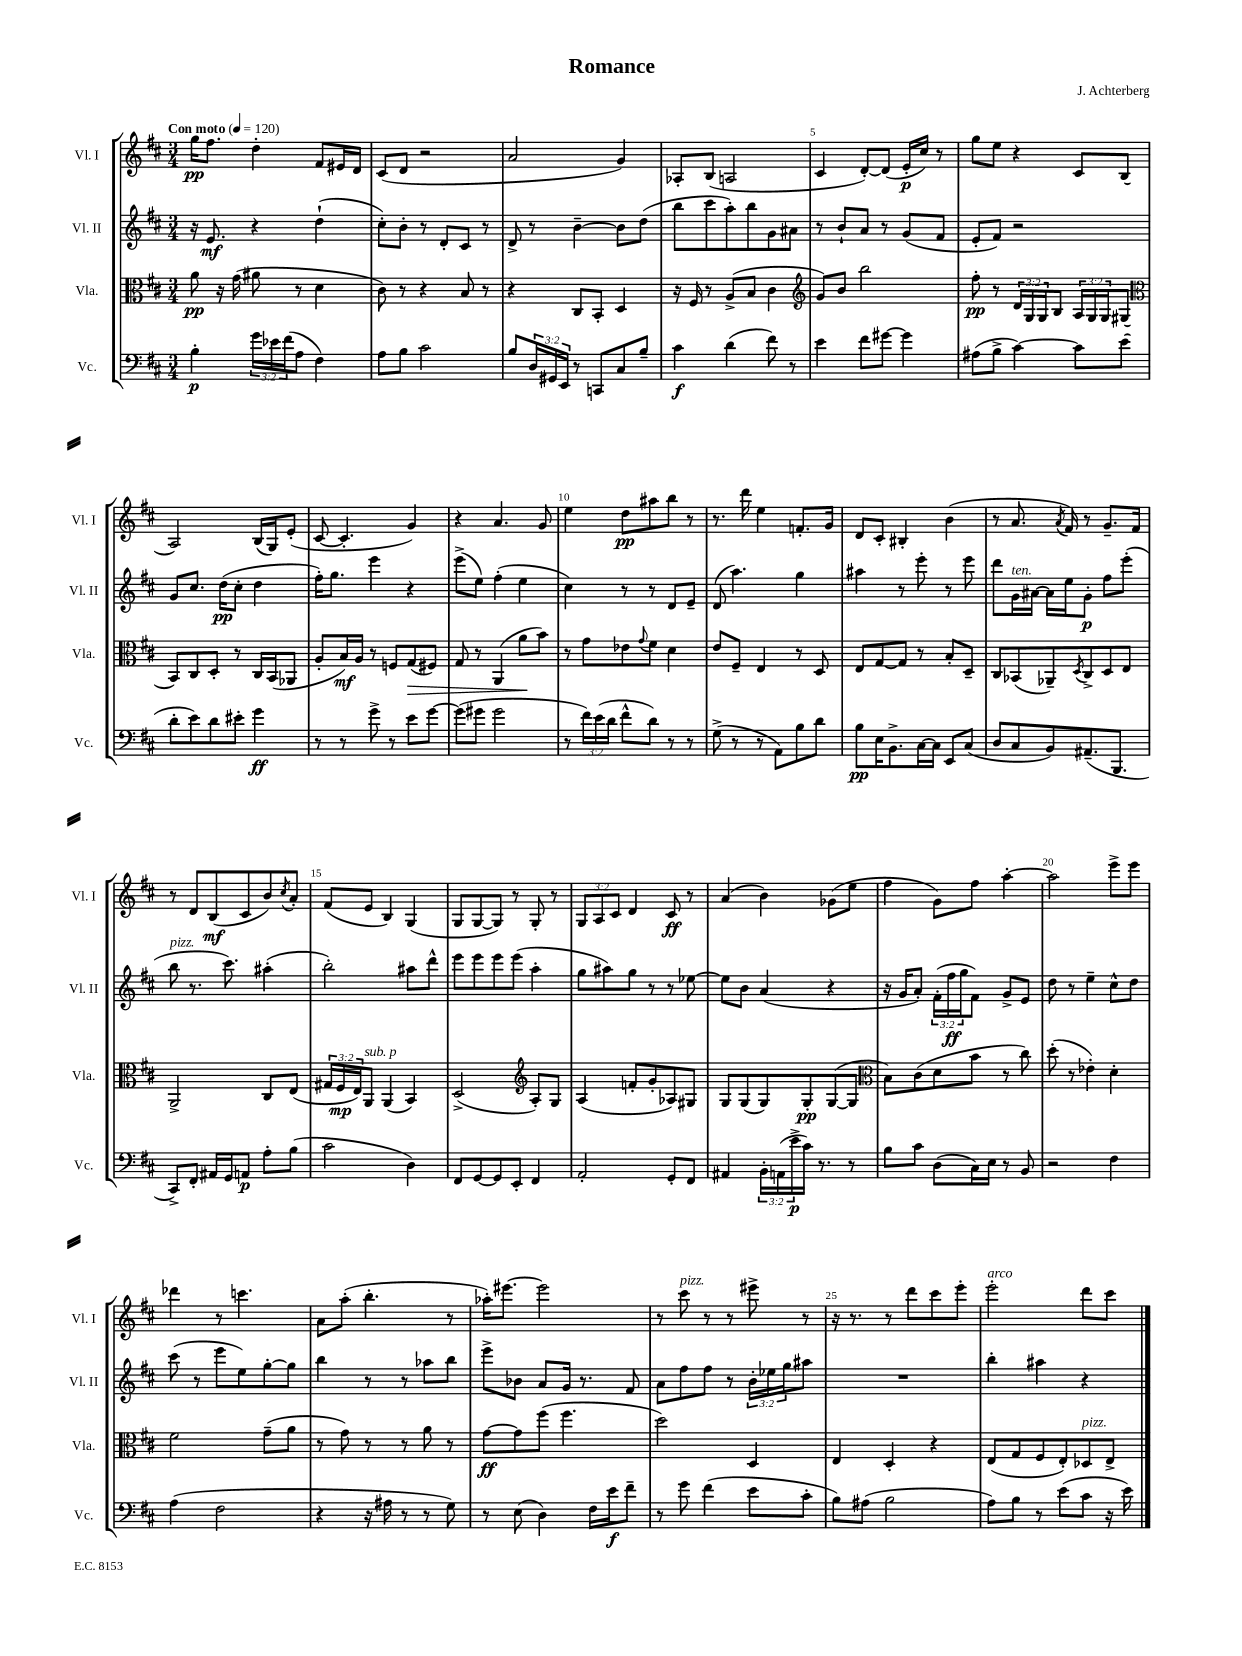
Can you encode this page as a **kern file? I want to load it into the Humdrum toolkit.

**kern	**dynam	**kern	**dynam	**kern	**dynam	**kern	**dynam
*part4	*part4	*part3	*part3	*part2	*part2	*part1	*part1
*staff4	*staff4	*staff3	*staff3	*staff2	*staff2	*staff1	*staff1
*I"Vc.	*	*I"Vla.	*	*I"Vl. II	*	*I"Vl. I	*
*I'Vc.	*	*I'Vla.	*	*I'Vl. II	*	*I'Vl. I	*
*clefF4	*	*clefC3	*	*clefG2	*	*clefG2	*
*k[f#c#]	*	*k[f#c#]	*	*k[f#c#]	*	*k[f#c#]	*
*M3/4	*	*M3/4	*	*M3/4	*	*M3/4	*
*MM120	*	*MM120	*	*MM120	*	*MM120	*
=1	=1	=1	=1	=1	=1	=1	=1
!	!	!	!	!	!	!LO:TX:a:B:t=Con moto	!
4B'\	p	8a\	pp	16r	.	16gg\KL	pp
.	.	.	.	8.e/	mf	8.ff#\J	.
.	.	16r	.	.	.	.	.
.	.	(16g\	.	.	.	.	.
24g\LL	.	8a#X\	.	4r	.	4dd'\	.
24e-X\	.	.	.	.	.	.	.
(24f#\J	.	.	.	.	.	.	.
8A\J	.	8r	.	.	.	.	.
4F#\)	.	4d\	.	(4dd`\	.	8f#/L	.
.	.	.	.	.	.	16e#X/L	.
.	.	.	.	.	.	16d/JJ	.
=2	=2	=2	=2	=2	=2	=2	=2
8A\L	.	8c#\)	.	8cc#'\L)	.	(8c#/L	.
8B\J	.	8r	.	8b'\J	.	8d/J	.
2c#\	.	4r	.	8r	.	2r	.
.	.	.	.	8d'/L	.	.	.
.	.	8B/	.	8c#/J	.	.	.
.	.	8r	.	8r	.	.	.
=3	=3	=3	=3	=3	=3	=3	=3
8B/L	.	4r	.	8d^/	.	2a/	.
24D/L	.	.	.	8r	.	.	.
24GG#X/	.	.	.	.	.	.	.
24EE/JJ	.	.	.	.	.	.	.
8r	.	8C#/L	.	[4b~\	.	.	.
8CCn/L	.	8BB'/J	.	.	.	.	.
8C#/	.	4D/	.	8b\L]	.	4g/)	.
8B~/J	.	.	.	(8dd\J	.	.	.
=4	=4	=4	=4	=4	=4	=4	=4
4c#\	f	16r	.	8bb\L	.	8A-X'/L	.
.	.	16F#/	.	.	.	.	.
.	.	8r	.	8ccc#\	.	(8B/J	.
(4d\	.	(8A^/L	.	8aa'\)	.	2An/	.
.	.	8B/J	.	8bb\	.	.	.
8f#\)	.	4c#\	.	8g\	.	.	.
8r	.	.	.	8a#X\J	.	.	.
=5	=5	=5	=5	=5	=5	=5	=5
*	*	*clefG2	*	*	*	*	*
4e\	.	8g/L)	.	8r	.	4c#/	.
.	.	8b/J	.	8b`/L	.	.	.
8f#\L	.	2bb\	.	8a/J	.	[8d'/L)	.
[8g#X\J	.	.	.	8r	.	(8d/J]	.
4g#\]	.	.	.	(8g/L	.	16e'/LL	p
.	.	.	.	.	.	16cc#/JJ)	.
.	.	.	.	8f#/J	.	8r	.
=6	=6	=6	=6	=6	=6	=6	=6
(8A#X\L	.	8ff#'\	pp	8e'/L	.	8gg\L	.
8B^\J	.	8r	.	8f#/J)	.	8ee\J	.
[4c#\)	.	24d/LL	.	2r	.	4r	.
.	.	24G/	.	.	.	.	.
.	.	24G/J	.	.	.	.	.
.	.	8B/J	.	.	.	.	.
8c#\L]	.	24A/LL	.	.	.	8c#/L	.
.	.	24G/	.	.	.	.	.
.	.	24G/J	.	.	.	.	.
(8e\J	.	(8G#X/J	.	.	.	(8B/J	.
!!LO:LB:g=z
=7	=7	=7	=7	=7	=7	=7	=7
*	*	*clefC3	*	*	*	*	*
8d'\L	.	8BB/L)	.	8g/L	.	2A/)	.
8e\)	.	8C#/	.	8.cc#/J	.	.	.
8d\	.	8D'/J	.	.	.	.	.
.	.	.	.	(16dd\KL	pp	.	.
8e#X'\J	.	8r	.	8cc#'\J	.	.	.
4g\	ff	16C#/LL	.	4dd\	.	(16B/LL	.
.	.	(16BB/J	.	.	.	16G/J)	.
.	.	8AA-X/J	.	.	.	(8e'/J	.
=8	=8	=8	=8	=8	=8	=8	=8
8r	.	8A'/L	.	16ff#'\KL)	.	[8c#/	.
.	.	.	.	8.gg\J	.	.	.
8r	.	16B/L)	mf	.	.	4.c#'/]	.
.	.	16A/JJ	.	.	.	.	.
8g^\	.	8r	.	4eee\	.	.	.
8r	.	8Fn/L	.	.	.	.	.
!	!	!	!LO:HP:b	!	!	!	!
8e\L	.	(8G/	>	4r	.	4g/)	.
[8g\J	.	8F#X/J)	.	.	.	.	.
=9	=9	=9	=9	=9	=9	=9	=9
(8g\L]	.	8G/	.	(8eee^\L	.	4r	.
8g#X\J	.	8r	.	8ee\J)	.	.	.
2g#\	.	(4AA/	.	(4ff#'\	.	4.a/	.
.	.	8a\L	.	4ee\	.	.	.
.	.	8b\J)	]	.	.	8g/	.
=10	=10	=10	=10	=10	=10	=10	=10
8r	.	8r	.	4cc#\)	.	4ee\	.
24f#\LL)	.	8g\L	.	.	.	.	.
(24e\	.	.	.	.	.	.	.
24d\JJ	.	.	.	.	.	.	.
8f#^^\L	.	8e-X\	.	8r	.	8dd\L	pp
.	.	8qqg/	.	.	.	.	.
8d\J)	.	8f#\J	.	8r	.	8aa#X\	.
8r	.	4d\	.	8d/L	.	8bb\J	.
8r	.	.	.	8e~/J	.	8r	.
=11	=11	=11	=11	=11	=11	=11	=11
(8G^\	.	8e/L	.	(8d/	.	8.r	.
8r	.	8F#~/J	.	4.aa\)	.	.	.
.	.	.	.	.	.	16ddd\	.
8r	.	4E/	.	.	.	4ee\	.
8AA\L)	.	.	.	.	.	.	.
8B\	.	8r	.	4gg\	.	8.fn'/L	.
8d\J	.	8D/	.	.	.	.	.
.	.	.	.	.	.	16g/Jk	.
=12	=12	=12	=12	=12	=12	=12	=12
8B\L	pp	8E/L	.	4aa#X\	.	8d/L	.
16E\K	.	[8G/	.	.	.	8c#'/J	.
8.BB^\	.	.	.	.	.	.	.
.	.	8G/J]	.	8r	.	4B#X'/	.
[16C#\L	.	8r	.	8eee'\	.	.	.
16C#\JJ]	.	.	.	.	.	.	.
8EE/L	.	8B'/L	.	8r	.	(4b\	.
(8C#/J	.	8D~/J	.	8eee\	.	.	.
=13	=13	=13	=13	=13	=13	=13	=13
8D/L	.	8C#/L	.	8ddd\L	.	8r	.
!	!	!	!	!LO:TX:a:i:t=ten.	!	!	!
8C#/	.	(8BB-X/	.	16g\L	.	8.a/	.
.	.	.	.	[16a#X\JJ	.	.	.
8BB/)	.	8AA-X~/)	.	16a#\LL]	.	.	.
.	.	.	.	.	.	8qa/	.
.	.	.	.	16ee\J	.	16f#/)	.
.	.	8qD/	.	.	.	.	.
(8.AA#X~/	.	8C#^/	.	8g'\J	p	8r	.
.	.	8D/	.	8ff#\L	.	8.g~/L	.
8.BBB/J	.	.	.	.	.	.	.
.	.	8E/J	.	(8eee'\J	.	.	.
.	.	.	.	.	.	16f#/Jk	.
!!LO:LB:g=z
=14	=14	=14	=14	=14	=14	=14	=14
!	!	!	!	!LO:TX:a:i:t=pizz.	!	!	!
8CC#^/L)	.	2AA^/	.	8bb\	.	8r	.
8FF#'/J	.	.	.	8.r	.	8d/L	.
16AA#X/LL	.	.	.	.	.	(8B/	mf
16GG/J	.	.	.	8.ccc#\)	.	.	.
8AAn/J	p	.	.	.	.	8c#/	.
8A'\L	.	8C#/L	.	(4aa#X'\	.	8b/)	.
.	.	.	.	.	.	8qcc#/	.
(8B\J	.	(8E/J	.	.	.	8a'/J	.
=15	=15	=15	=15	=15	=15	=15	=15
2c#\	.	24G#X/LL	.	2bb'\)	.	(8f#/L	.
.	.	24F#/	mp	.	.	.	.
.	.	24E/J)	.	.	.	.	.
!	!	!LO:TX:a:i:t=sub. p	!	!	!	!	!
.	.	8AA/J	.	.	.	8e/J	.
.	.	(4AA/	.	.	.	4B/)	.
4D\)	.	4BB/)	.	8aa#X\L	.	(4G/	.
.	.	.	.	8ddd^^\J	.	.	.
=16	=16	=16	=16	=16	=16	=16	=16
8FF#/L	.	(2D^/	.	8eee\L	.	8G/L	.
[8GG/	.	.	.	8eee\	.	[8G/	.
8GG/]	.	.	.	8eee\	.	8G/J])	.
8EE'/J	.	.	.	(8eee\J	.	8r	.
*	*	*clefG2	*	*	*	*	*
4FF#/	.	8A'/L)	.	4aa'\	.	8G'/	.
.	.	8G/J	.	.	.	8r	.
=17	=17	=17	=17	=17	=17	=17	=17
2AA'/	.	(4A/	.	8gg\L	.	12G/L	.
.	.	.	.	.	.	12A/	.
.	.	.	.	8aa#X\)	.	.	.
.	.	.	.	.	.	12c#/J	.
.	.	8fn'/L	.	8gg\J	.	4d/	.
.	.	8g'/	.	8r	.	.	.
8GG'/L	.	8A-X/)	.	8r	.	8c#/	ff
8FF#/J	.	8G#X/J	.	[8ee-X\	.	8r	.
=18	=18	=18	=18	=18	=18	=18	=18
4AA#X/	.	8G/L	.	8ee-\L]	.	(4a/	.
.	.	(8G/	.	8b\J	.	.	.
24BB'\LL	.	8G/)	.	(4a/	.	4b\)	.
(24AAn\	.	.	.	.	.	.	.
24e^\	p	.	.	.	.	.	.
16c#\JJ)	.	8G'/	pp	.	.	.	.
8.r	.	.	.	.	.	.	.
.	.	([8G/	.	4r	.	(8g-X\L	.
8r	.	8G/J]	.	.	.	8ee\J	.
=19	=19	=19	=19	=19	=19	=19	=19
*	*	*clefC3	*	*	*	*	*
8B\L	.	8B\L)	.	16r	.	4ff#\	.
.	.	.	.	16g/KL	.	.	.
8c#\J	.	(8c#\	.	8a'/J)	.	.	.
(8D\L	.	8d\	.	(24f#'\LL	.	8g\L)	.
.	.	.	.	24ff#\	ff	.	.
.	.	.	.	24gg\J	.	.	.
16C#\L)	.	8b\J	.	8f#\J)	.	8ff#\J	.
16E\JJ	.	.	.	.	.	.	.
8r	.	8r	.	8g^/L	.	[4aa'\	.
8BB/	.	8cc#\)	.	8e/J	.	.	.
=20	=20	=20	=20	=20	=20	=20	=20
2r	.	(8dd'\	.	8dd\	.	2aa\]	.
.	.	8r	.	8r	.	.	.
.	.	4e-X'\)	.	4ee~\	.	.	.
4F#\	.	4d'\	.	8cc#^^\L	.	8eee^\L	.
.	.	.	.	8dd\J	.	8eee\J	.
!!LO:LB:g=z
=21	=21	=21	=21	=21	=21	=21	=21
(4A\	.	2f#\	.	(8ccc#\	.	4ddd-X\	.
.	.	.	.	8r	.	.	.
2F#\	.	.	.	8eee\L	.	8r	.
.	.	.	.	8ee\)	.	4.cccn\	.
.	.	(8g~\L	.	[8gg'\	.	.	.
.	.	8a\J	.	8gg\J]	.	.	.
=22	=22	=22	=22	=22	=22	=22	=22
4r	.	8r	.	4bb\	.	8a\L	.
.	.	8g\)	.	.	.	(8aa'\J	.
16r	.	8r	.	8r	.	4.bb'\	.
16A#X\	.	.	.	.	.	.	.
8r	.	8r	.	8r	.	.	.
8r	.	8a\	.	8aa-X\L	.	.	.
8G\)	.	8r	.	8bb\J	.	8r	.
=23	=23	=23	=23	=23	=23	=23	=23
8r	.	[8g\L	ff	8eee^\L	.	16aa-X'\KL)	.
.	.	.	.	.	.	[8.eee#X\J	.
(8E\	.	8g\]	.	8b-X\J	.	.	.
4D\)	.	(8ff#\J	.	8a/L	.	2eee#\]	.
.	.	4.ff#\	.	16g/Jk	.	.	.
.	.	.	.	8.r	.	.	.
16F#\LL	.	.	.	.	.	.	.
16e\J	f	.	.	.	.	.	.
8f#~\J	.	.	.	8f#/	.	.	.
=24	=24	=24	=24	=24	=24	=24	=24
8r	.	2dd\)	.	8a\L	.	8r	.
!	!	!	!	!	!	!LO:TX:a:i:t=pizz.	!
8g\	.	.	.	8ff#\	.	8ccc#\	.
(4f#\	.	.	.	8ff#\J	.	8r	.
.	.	.	.	8r	.	8r	.
8e\L	.	4D/	.	24b'\LL	.	8eee#X^\	.
.	.	.	.	24ee-X\	.	.	.
.	.	.	.	24gg\J	.	.	.
8c#'\J	.	.	.	8aa#X\J	.	8r	.
=25	=25	=25	=25	=25	=25	=25	=25
8B\L)	.	4E/	.	2.r	.	16r	.
.	.	.	.	.	.	8.r	.
(8A#X\J	.	.	.	.	.	.	.
2B\	.	4D'/	.	.	.	8r	.
.	.	.	.	.	.	8ddd\L	.
.	.	4r	.	.	.	8ccc#\	.
.	.	.	.	.	.	8eee'\J	.
=26	=26	=26	=26	=26	=26	=26	=26
!	!	!	!	!	!	!LO:TX:a:i:t=arco	!
8A\L)	.	(8E/L	.	4bb'\	.	2eee'\	.
8B\J	.	8G/	.	.	.	.	.
8r	.	8F#/	.	4aa#X\	.	.	.
(8e\L	.	8E'/)	.	.	.	.	.
!	!	!LO:TX:a:i:t=pizz.	!	!	!	!	!
8c#\J	.	8D-X/	.	4r	.	8ddd\L	.
16r	.	8E^/J	.	.	.	8ccc#\J	.
16e\)	.	.	.	.	.	.	.
==	==	==	==	==	==	==	==
*-	*-	*-	*-	*-	*-	*-	*-
